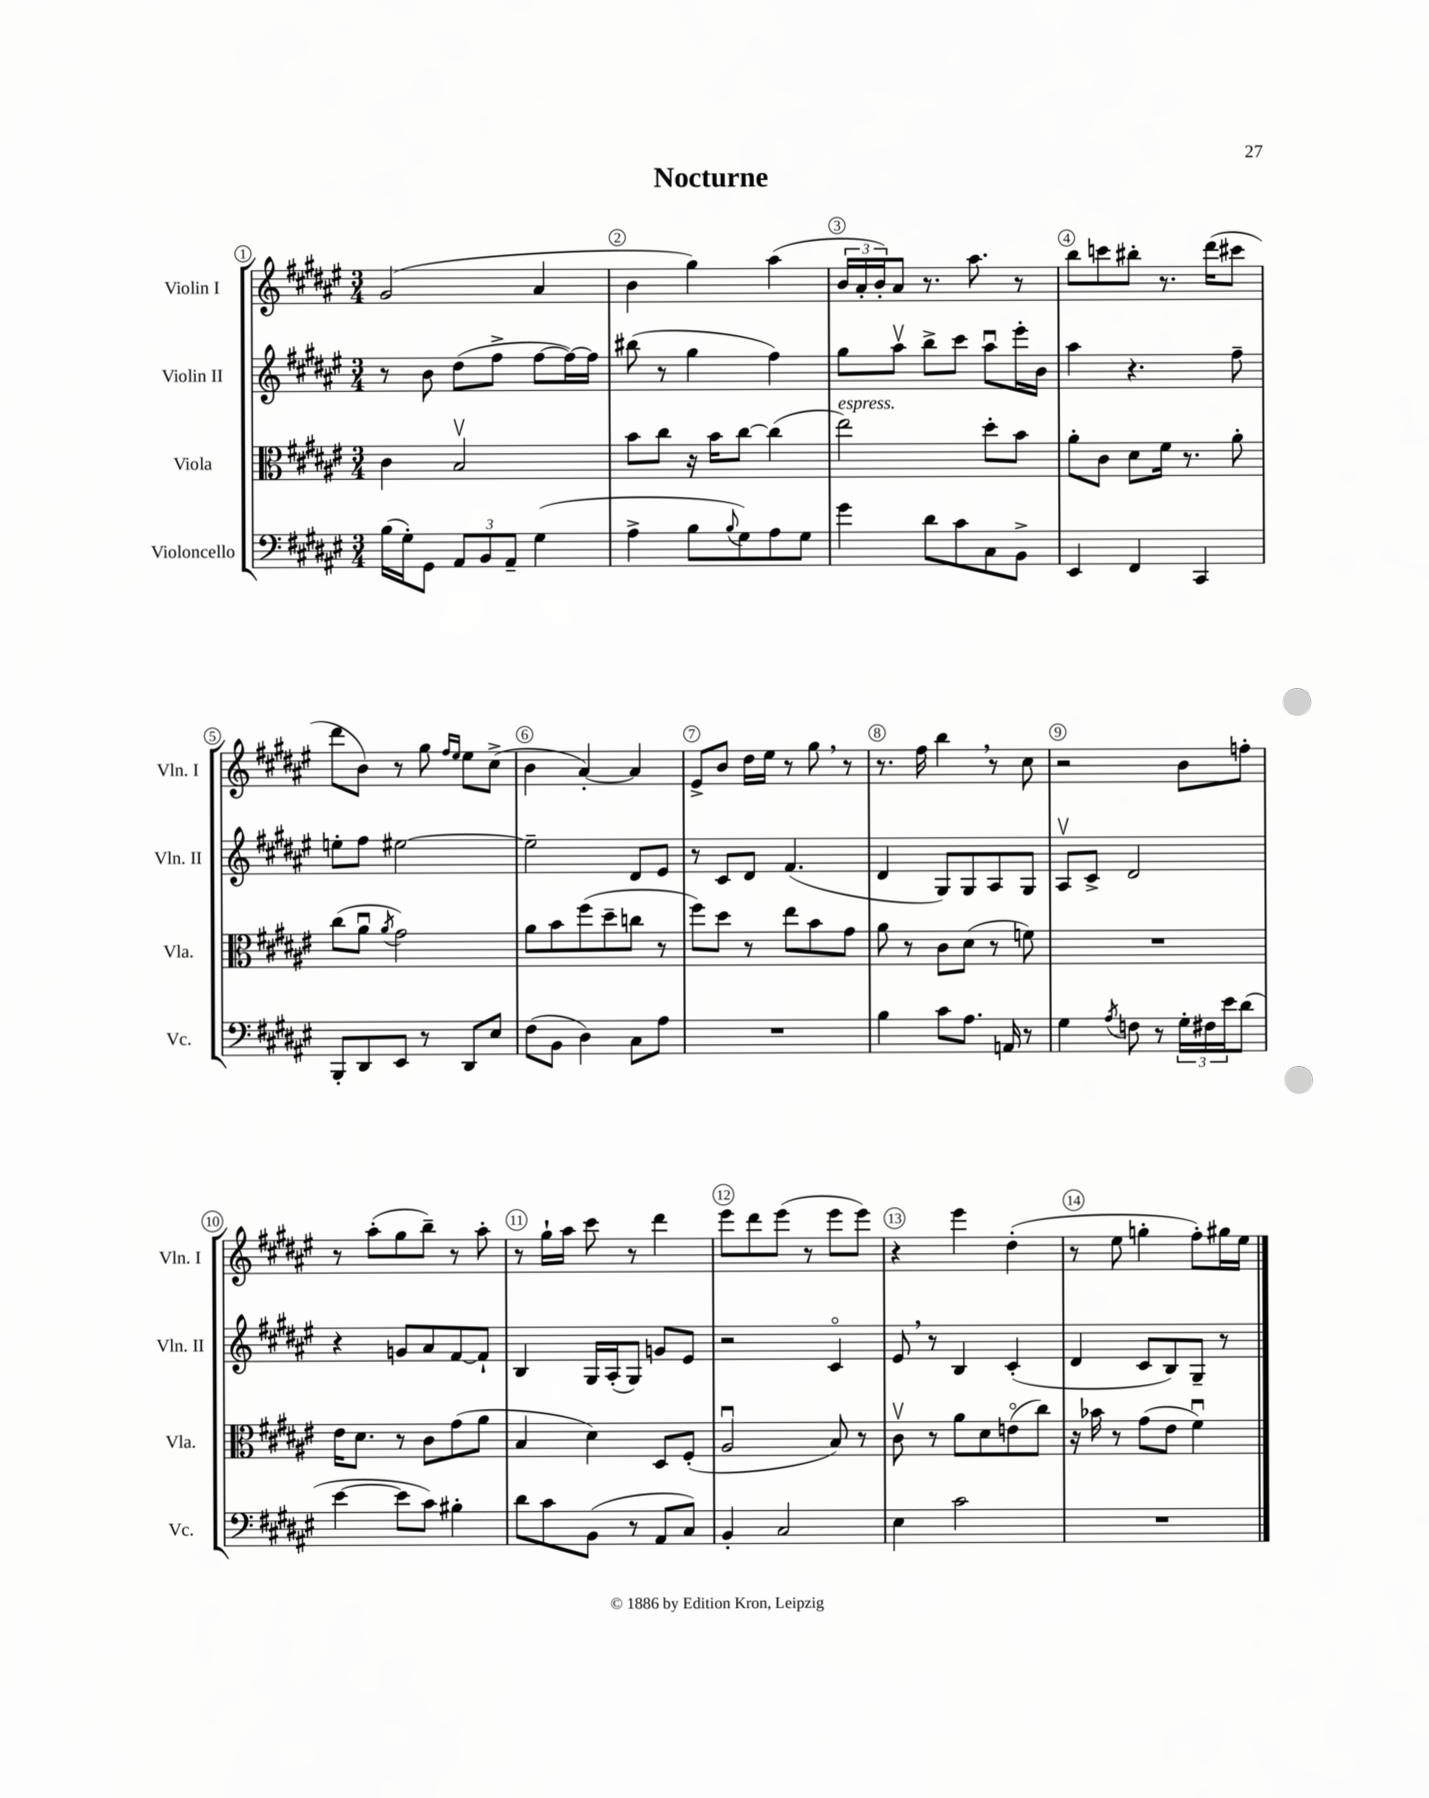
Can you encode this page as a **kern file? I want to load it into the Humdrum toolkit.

**kern	**kern	**kern	**kern
*part4	*part3	*part2	*part1
*staff4	*staff3	*staff2	*staff1
*I"Violoncello	*I"Viola	*I"Violin II	*I"Violin I
*I'Vc.	*I'Vla.	*I'Vln. II	*I'Vln. I
*clefF4	*clefC3	*clefG2	*clefG2
*k[f#c#g#d#a#e#]	*k[f#c#g#d#a#e#]	*k[f#c#g#d#a#e#]	*k[f#c#g#d#a#e#]
*M3/4	*M3/4	*M3/4	*M3/4
=1	=1	=1	=1
(16B\LL	4c#\	8r	(2g#/
16G#'\J)	.	.	.
8GG#\J	.	8b\	.
12AA#/L	2Bv/	(8dd#\L	.
12BB/	.	.	.
.	.	8ff#^\J	.
12AA#~/J	.	.	.
(4G#\	.	[8ff#\L	4a#/
.	.	16ff#\L_)	.
.	.	16ff#\JJ]	.
=2	=2	=2	=2
4A#^\	8b\L	(8bb#X\	4b\
.	8cc#\J	8r	.
8B\L	16r	4gg#\	4gg#\)
.	16b\KL	.	.
8qqB/	.	.	.
8G#\)	[8cc#\J	.	.
8A#\	(4cc#\]	4ff#\)	(4aa#\
8G#\J	.	.	.
=3	=3	=3	=3
!	!LO:TX:a:i:t=espress.	!	!
4g#\	2ee#\)	8gg#\L	24b/LL
.	.	.	24a#'/
.	.	.	24b'/J)
.	.	8aa#v\J	8a#/J
8d#\L	.	8bb^\L	8.r
8c#\	.	8ccc#\J	.
.	.	.	8.aa#\
8C#\	8dd#'\L	8aa#u\L	.
8BB^\J	8b\J	16eee#'\L	8r
.	.	16b\JJ	.
=4	=4	=4	=4
4EE#/	8a#'\L	4aa#\	8bb\L
.	8c#\J	.	8cccn\
4FF#/	8d#\L	4.r	8bb#X'\J
.	16f#\Jk	.	8.r
.	8.r	.	.
4CC#/	.	.	.
.	.	.	(16ddd#\KL
.	8a#'\	8ff#~\	8ccc#X\J
!!LO:LB:g=z
=5	=5	=5	=5
8BBB'/L	(8cc#\L	8een'\L	8ddd#\L
8DD#/	8a#u\J	8ff#\J	8b\J)
.	8qa#/	.	.
8EE#/J	2g#\)	[2ee#X\	8r
8r	.	.	8gg#\
.	.	.	16qqff#/LL
.	.	.	16qqee#/JJ
8DD#/L	.	.	8ee#\L
8E#/J	.	.	(8cc#^\J
=6	=6	=6	=6
(8F#\L	8a#\L	2ee#~\]	4b\
8BB\J	8b\	.	.
4D#\)	(8ff#\	.	[4a#'/)
.	8dd#~\	.	.
8C#\L	8ccn\J	8d#/L	4a#/]
8A#\J	8r	8e#/J	.
=7	=7	=7	=7
2.r	8ff#\L)	8r	8e#^/L
.	8dd#\J	8c#/L	8b/J
.	8r	8d#/J	16dd#\LL
.	.	.	16ee#\JJ
.	8ee#\L	(4.f#/	8r
.	8b\	.	8gg#,\
.	8g#\J	.	8r
=8	=8	=8	=8
4B\	8a#\	4d#/	8.r
.	8r	.	.
.	.	.	16ff#\
8c#\L	8c#\L	8G#/L)	4bb,\
8.A#\J	(8d#\J	8G#/	.
.	8r	8A#/	8r
16AAn/	.	.	.
8r	8fn\)	8G#/J	8cc#\
=9	=9	=9	=9
4G#\	2.r	8A#v/L	2r
.	.	8c#^/J	.
8qA#/	.	.	.
8Fn\	.	2d#/	.
8r	.	.	.
24G#'\LL	.	.	8b\L
24F#X\	.	.	.
24e#\J	.	.	.
(8d#\J	.	.	8ffn'\J
!!LO:LB:g=z
=10	=10	=10	=10
[4e#\	16e#\KL	4r	8r
.	8.d#\J	.	.
.	.	.	(8aa#'\L
8e#\L]	8r	8gn/L	8gg#\
8c#\J)	8c#\L	8a#/	8bb~\J)
4B#X'\	(8g#\	[8f#/	8r
.	8a#\J	8f#`/J]	8aa#'\
=11	=11	=11	=11
8d#\L	4B/	4B/	8r
8c#\	.	.	16gg#`\LL
.	.	.	16aa#\JJ
(8BB\J	4d#\)	16G#/LL	8ccc#\
.	.	(16A#'/J	.
8r	.	8G#/J)	8r
8AA#/L	8D#/L	8gn/L	4ddd#\
8C#/J)	(8F#'/J	8e#/J	.
=12	=12	=12	=12
4BB'/	2A#u/	2r	8eee#\L
.	.	.	8ddd#\
2C#/	.	.	(8eee#\J
.	.	.	8r
.	8B/)	4c#/	8eee#\L
.	8r	.	8eee#\J)
=13	=13	=13	=13
4E#\	8c#v\	8e#,/	4r
.	8r	8r	.
2c#\	8a#\L	4B/	4eee#\
.	8d#\	.	.
.	(8en\	(4c#'/	(4dd#'\
.	8cc#\J)	.	.
=14	=14	=14	=14
2.r	16r	4d#/	8r
.	16b-X\	.	.
.	8r	.	8ee#\
.	(8g#\L	8c#/L	4ggn'\
.	8e#\J	8B/)	.
.	4f#u\)	8G#~/J	8ff#'\L)
.	.	8r	16gg#X\L
.	.	.	16ee#\JJ
==	==	==	==
*-	*-	*-	*-
